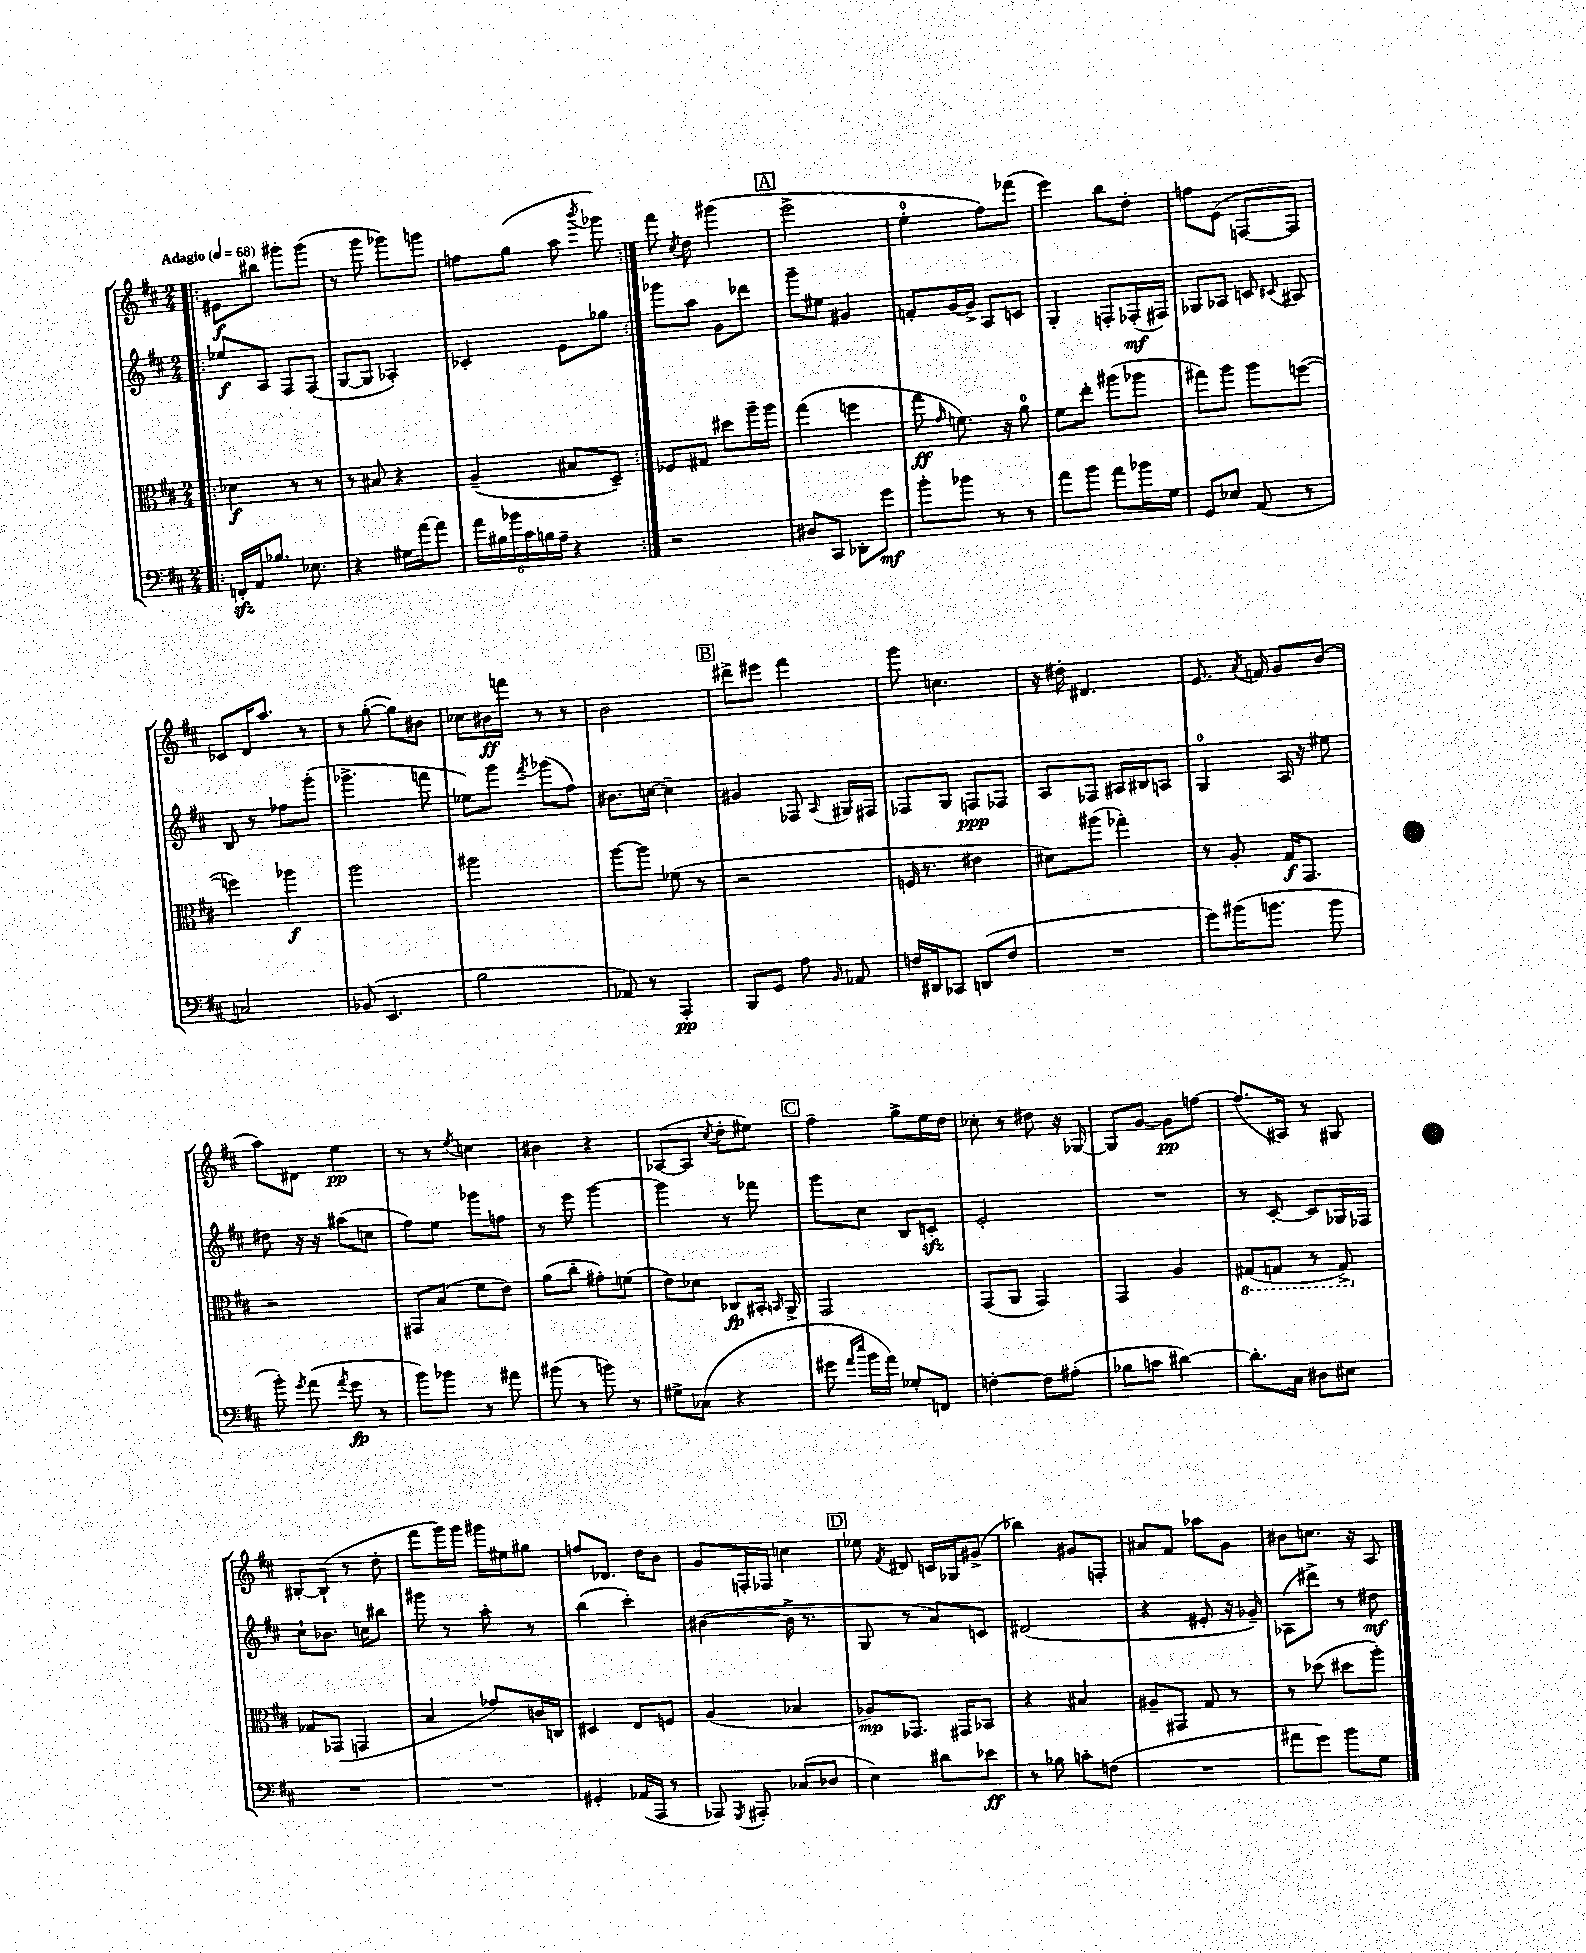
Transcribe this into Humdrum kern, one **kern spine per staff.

**kern	**kern	**kern	**kern
*staff4	*staff3	*staff2	*staff1
*clefF4	*clefC3	*clefG2	*clefG2
*k[f#c#]	*k[f#c#]	*k[f#c#]	*k[f#c#]
*M2/4	*M2/4	*M2/4	*M2/4
*MM68	*MM68	*MM68	*MM68
=!|:	=!|:	=!|:	=!|:
16FF'	4d-	8ee-	8e#
16AA	.	.	.
8.B-	.	8A	8bb#
.	8r	8F#	8ggg#'
8.E-	.	.	.
.	8r	(8F#	(8ggg#
=	=	=	=
4r	8r	[8G	8r
.	8B#	8G]	8ggg
16G#	4r	4A-')	8ggg-)
[16a	.	.	.
8a]	.	.	8ggg
=	=	=	=
24a	(4A~	4c-'	8ff
24B#	.	.	.
24b-	.	.	.
24c#	.	.	(8gg
24B	.	.	.
24A~	.	.	.
4r	8B#	8e	8aa
.	.	.	8qbbb
.	8D~)	8gg-	8ggg-)
=:|!	=:|!	=:|!	=:|!
2r	8F-	8ggg-	8fff#
.	.	.	8qcc#
.	8G#	8aa	8dd
.	8dd#	8g	(4ggg#
.	16aa~	8ddd-	.
.	16aa	.	.
=	=	=	=
8D#	(4gg	8ggg~	2eee^
8CC#	.	8ee#	.
8DD-'	4ff	4g#	.
8g	.	.	.
=	=	=	=
8b'	8gg	8f'	4ee'
.	16qqg	.	.
8b-	8.f)	[16g	.
.	.	16g^]	.
8r	.	8A	8ff#)
.	16r	.	.
8r	8a	8c	(8fff-
=	=	=	=
8a	8f#	4G'	4eee)
8b	8ee'	.	.
8a	(8aa#	8F'	8bb
16b-	8aa-	(16F-'	8dd'
16G	.	16F#)	.
=	=	=	=
8GG	8gg#)	8G-	8ff
8E-	8aa	8A-	(8e
(8AA	8aa	8c	[8F
.	.	8qqc#	.
8r	([8ff	8A#	8F])
=	=	=	=
2C)	4ff])	8B	8c-
.	.	8r	16d
.	.	.	8.aa
.	4aa-	8ff-	.
.	.	(8ggg'	8r
=	=	=	=
(8BB-	2aa	4.ggg-^	8r
4.EE	.	.	([8gg'
.	.	.	8gg])
.	.	8fff	8b#
=	=	=	=
2B	2aa#	8ee-)	8cc-
.	.	8ggg	16b#
.	.	.	16fff
.	.	8qfff#	.
.	.	(8ggg-	8r
.	.	8ff#)	8r
=	=	=	=
8AA-)	[8aa	8.b#	2b
8r	8aa]	.	.
.	.	[16cc	.
4AAA'	(8f-	4cc~]	.
.	8r	.	.
=	=	=	=
8BBB	2r	4g#	8ddd#^
8GG	.	.	8eee#
8A	.	8F-	4fff#
16qqBB	.	8qqA	.
8AA-	.	16G#	.
.	.	16F#	.
=	=	=	=
16F	16F	8F-	8ggg
16DD#	8.r	.	.
8CC-	.	8G	4.cc
(8DD	4e#	8F	.
8F	.	8F-	.
=	=	=	=
2r	8d#)	8A	16r
.	.	.	16dd#'
.	(8aa#	8F-	4.d#
.	4gg-')	16A#	.
.	.	16B#	.
.	.	8A	.
=	=	=	=
8g)	8r	4G	8.e
(16b#	8A'	.	.
.	.	.	8qa
8.b	.	.	16f
.	16G	16A	8g
.	8.GG	16r	.
8b	.	8ee#	(8b
=	=	=	=
8b')	2r	8dd#	8aa)
8qg	.	.	.
(8a	.	16r	8d#
.	.	16r	.
8qa	.	.	.
8g	.	(8aa#	4ee
8r	.	8cc	.
=	=	=	=
8b)	8GG#	8ff#)	8r
8b-	(8B	8ee	8r
.	.	.	8qee
8r	8f#	8ggg-	4cc
8a#	8e)	8ff	.
=	=	=	=
(8b#	(8a	8r	4b#
8r	8cc#'	8eee	.
8b)	8g#')	[4ggg	4r
8r	(8f	.	.
=	=	=	=
8G#^	8e)	4ggg]	([8A-
(8C-	8d-	.	8A-]
.	.	.	8qcc#
4r	8C-	8r	8dd'
.	16BB#'	8fff-	8ee#)
.	16qqBB	.	.
.	16AA^	.	.
=	=	=	=
8g#	2GG	8ggg	4ff#~
16qqa	.	.	.
16qqee	.	.	.
16b	.	8cc#	.
16a)	.	.	.
8G-'	.	8B	8gg^
8FF	.	8c'	16ee
.	.	.	16dd
=	=	=	=
[4F'	(8GG	2e'	8cc-'
.	8AA	.	8r
8F]	4GG)	.	8dd#
(8A#'	.	.	16r
.	.	.	[16G-
=	=	=	=
8B-	4GG	2r	8G-]
8c	.	.	[8g
[4d#)	4A	.	8g]
.	.	.	[8ff
=	=	=	=
8.d#']	(8GG#	8r	(8.ff]
.	8GG	[8c#'	.
16C#	.	.	16A#)
8D#	8r	8c#]	8r
8E#	8GG^)	16G-	8G#
.	.	16F-	.
=	=	=	=
2r	8G-	8cc#`	[8B#'
.	(8GG-	8.b-	(8B#`]
.	4GG	.	8r
.	.	16cc	.
.	.	8bb#	8dd'
=	=	=	=
2r	4B	8ggg#	8fff#
.	.	8r	16ggg)
.	.	.	16ggg
.	8g-)	8aa'	16ggg#
.	.	.	16ee#
.	16c	8r	8gg#
.	16C	.	.
=	=	=	=
4GG#'	4D#	(4bb	8ff
.	.	.	8.d-
(16AA-	8E	4ccc#')	.
16AAA	.	.	16dd
8r	8F	.	8b
=	=	=	=
8AAA-)	(4A	([4b#	8g
8qGGG	.	.	.
8AAA#'	.	.	16F'
.	.	.	16F-
(8C-	4B-	16b#^]	4cc
.	.	8.r	.
8D-	.	.	.
=	=	=	=
4E)	8A-)	8G	8ee-
.	.	.	8qf#
.	8.GG-	8r	8d#
8d#	.	8a)	16c
.	16GG#	.	16G-
8e-	8BB-	8c	(8g#^
=	=	=	=
8r	4r	(2d#	4bb-)
8B-	.	.	.
8c'	4B#	.	8g#
(8F	.	.	8F'
=	=	=	=
2r	8A#~	4r	8a#
.	8GG#	.	8f#
.	8G	8e#'	8aa-
.	8r	16r	8g
.	.	16g-~)	.
=	=	=	=
8a#	8r	(8A-	8b#
8g)	(8dd-	8ddd#^)	8.cc
8b	8dd#	8r	.
.	.	.	16r
8G	8aa')	8dd#	8A
==	==	==	==
*-	*-	*-	*-
